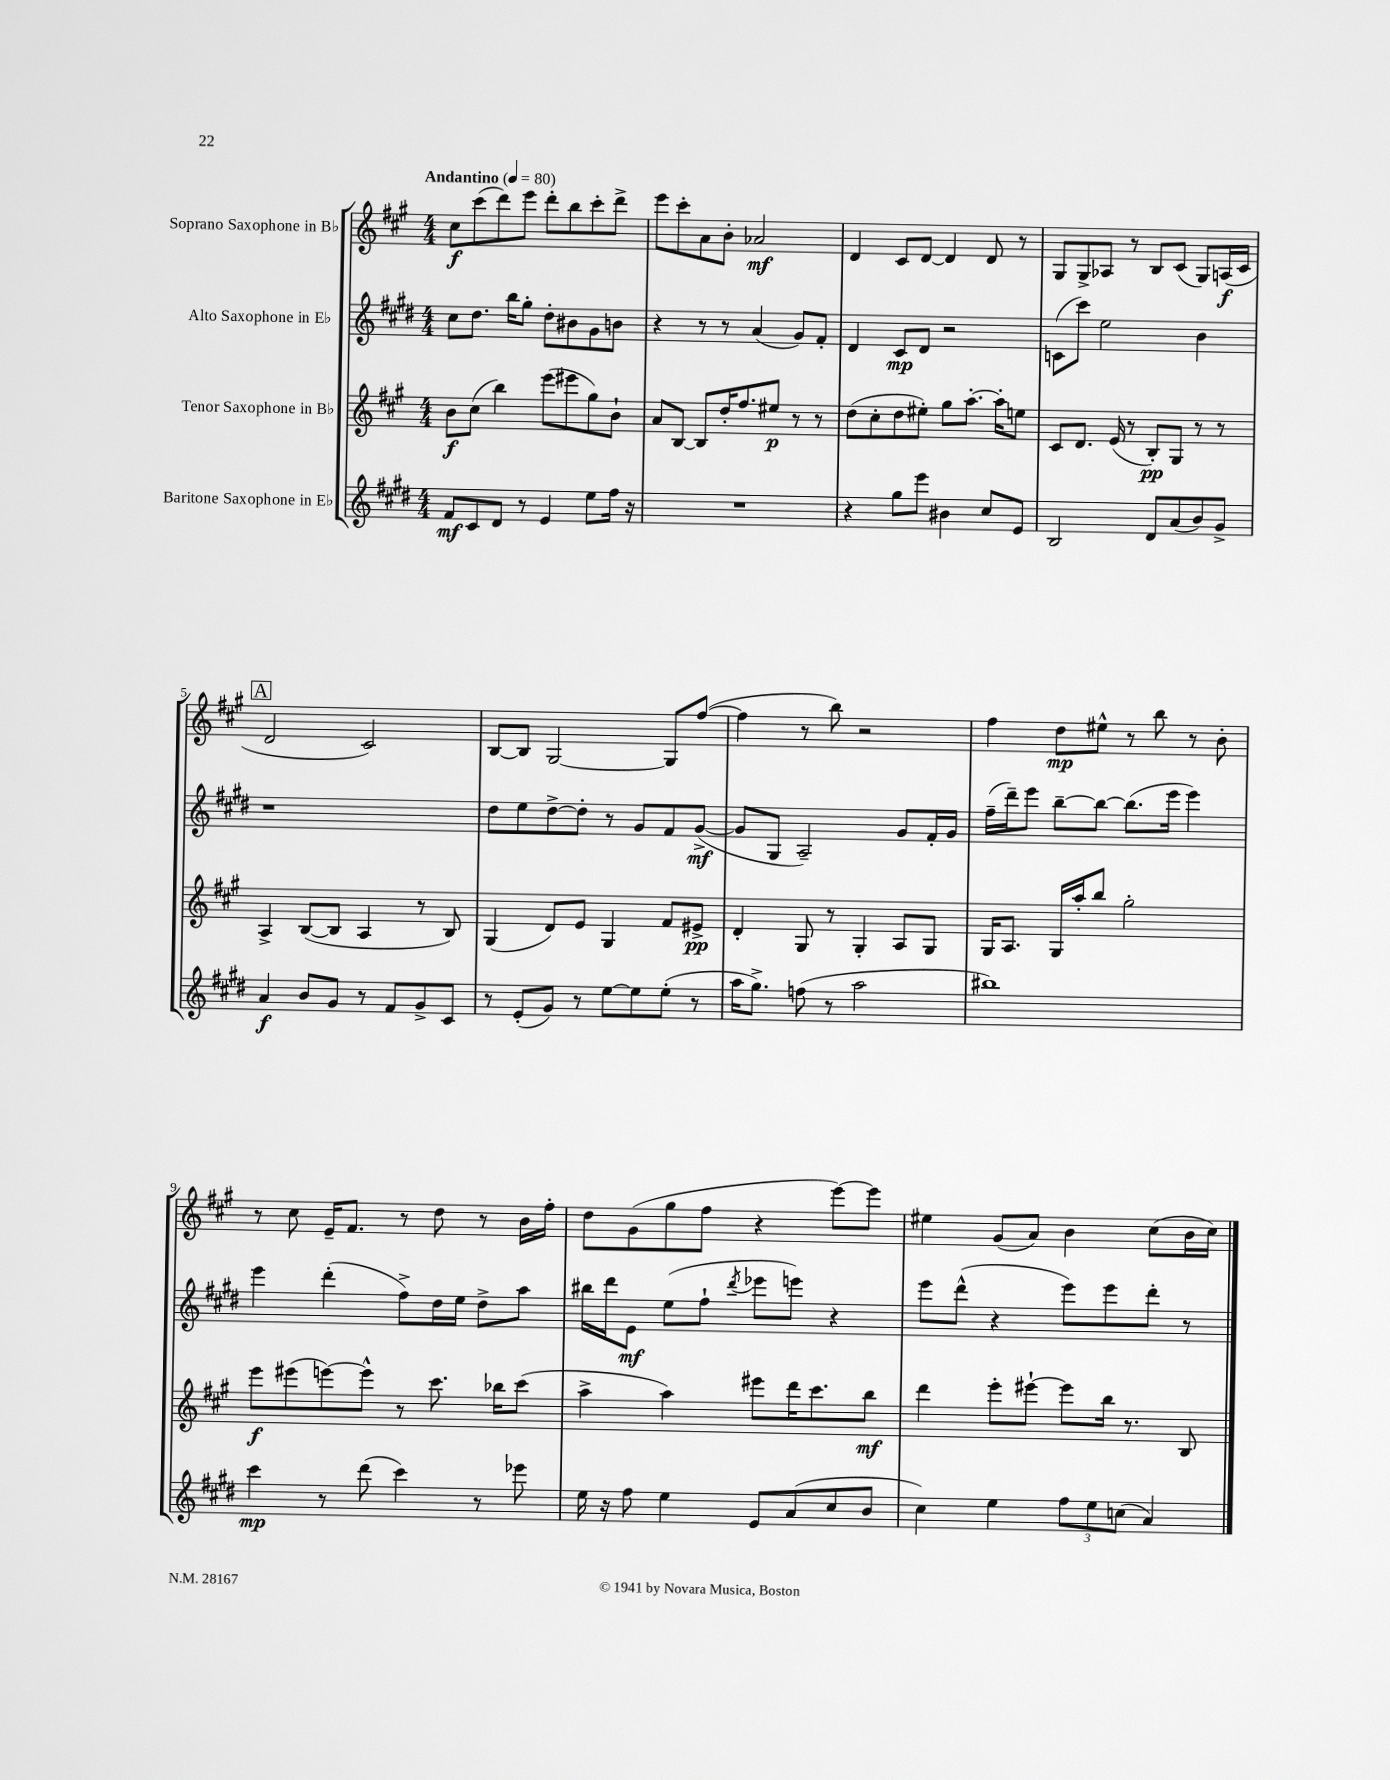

**kern	**dynam	**kern	**dynam	**kern	**dynam	**kern	**dynam
*part4	*part4	*part3	*part3	*part2	*part2	*part1	*part1
*staff4	*staff4	*staff3	*staff3	*staff2	*staff2	*staff1	*staff1
*I"Baritone Saxophone in E♭	*	*I"Tenor Saxophone in B♭	*	*I"Alto Saxophone in E♭	*	*I"Soprano Saxophone in B♭	*
*clefG2	*	*clefG2	*	*clefG2	*	*clefG2	*
*k[f#c#g#d#]	*	*k[f#c#g#]	*	*k[f#c#g#d#]	*	*k[f#c#g#]	*
*M4/4	*	*M4/4	*	*M4/4	*	*M4/4	*
*MM80	*	*MM80	*	*MM80	*	*MM80	*
=1	=1	=1	=1	=1	=1	=1	=1
!	!	!	!	!	!	!LO:TX:a:B:t=Andantino	!
8f#/L	mf	8b\L	f	8cc#\L	.	8cc#\L	f
8c#/	.	(8cc#\J	.	8.dd#\J	.	(8ccc#\	.
8d#/J	.	4bb\)	.	.	.	8ddd\)	.
.	.	.	.	16bb\KL	.	.	.
8r	.	.	.	8gg#'\J	.	8eee\J	.
4e/	.	(8eee\L	.	8dd#'\L	.	8ddd'\L	.
.	.	8eee#X\	.	8b#X\	.	8bb\	.
8ee\L	.	8gg#\)	.	8g#\	.	8ccc#'\	.
16ff#\Jk	.	8b`\J	.	8bn\J	.	8ddd^\J	.
16r	.	.	.	.	.	.	.
=2	=2	=2	=2	=2	=2	=2	=2
1r	.	8a/L	.	4r	.	8eee\L	.
.	.	[8B/J	.	.	.	8ccc#'\	.
.	.	8B/L]	.	8r	.	8a\	.
.	.	16dd'/K	.	8r	.	8b'\J	.
.	.	8.ff#/	.	.	.	.	.
.	.	.	.	(4a/	.	2a-X/	mf
.	.	8ee#X/J	p	.	.	.	.
.	.	8r	.	8g#/L)	.	.	.
.	.	8r	.	8f#'/J	.	.	.
=3	=3	=3	=3	=3	=3	=3	=3
4r	.	(8dd\L	.	4d#/	.	4d/	.
.	.	8cc#'\	.	.	.	.	.
8gg#\L	.	8dd\	.	8c#/L	mp	8c#/L	.
8eee\J	.	8ee#X'\J)	.	8d#/J	.	[8d/J	.
4b#X\	.	8gg#\L	.	2r	.	4d/]	.
.	.	[8.aa'\J	.	.	.	.	.
8cc#/L	.	.	.	.	.	8d/	.
.	.	16aa'\KL]	.	.	.	.	.
8e/J	.	8een\J	.	.	.	8r	.
=4	=4	=4	=4	=4	=4	=4	=4
2B/	.	8c#/L	.	(8cn\L	.	8G#/L	.
.	.	8.d/J	.	8ccc#\J)	.	8G#^/	.
.	.	.	.	2ee\	.	8A-X/J	.
.	.	(16e/	.	.	.	.	.
.	.	8r	.	.	.	8r	.
8d#/L	.	8B'/L)	pp	.	.	8B/L	.
(8a/	.	8G#/J	.	.	.	(8c#/J	.
8b/)	.	8r	.	4b\	.	8G#/L)	.
8g#^/J	.	8r	.	.	.	(16An/L	f
.	.	.	.	.	.	16c#/JJ	.
!!LO:LB:g=z
!!LO:REH:place=s1:t=A
=5	=5	=5	=5	=5	=5	=5	=5
4a/	f	4A^/	.	1r	.	2d/	.
8b/L	.	([8B/L	.	.	.	.	.
8g#/J	.	8B/J]	.	.	.	.	.
8r	.	4A/	.	.	.	2c#/)	.
8f#/L	.	.	.	.	.	.	.
8g#^/	.	8r	.	.	.	.	.
8c#/J	.	8B/)	.	.	.	.	.
=6	=6	=6	=6	=6	=6	=6	=6
8r	.	(4G#/	.	8dd#\L	.	[8B/L	.
(8e'/L	.	.	.	8ee\	.	8B/J]	.
8g#/J)	.	8d/L)	.	[8dd#^\	.	[2G#/	.
8r	.	8e/J	.	8dd#'\J]	.	.	.
[8ee\L	.	4G#/	.	8r	.	.	.
8ee\]	.	.	.	8g#/L	.	.	.
(8ee'\J	.	8f#/L	.	8f#/	.	8G#/L]	.
8r	.	8e#X^/J	pp	([8g#^/J	mf	([8ff#/J	.
=7	=7	=7	=7	=7	=7	=7	=7
16aa\KL	.	4d'/	.	8g#/L]	.	4ff#\]	.
8.gg#^\J)	.	.	.	.	.	.	.
.	.	.	.	8G#/J	.	.	.
(8ffn\	.	8G#/	.	2A~/)	.	8r	.
8r	.	8r	.	.	.	8bb\)	.
2aa\	.	4G#'/	.	.	.	2r	.
.	.	8A/L	.	8g#/L	.	.	.
.	.	8G#/J	.	16f#'/L	.	.	.
.	.	.	.	16g#/JJ	.	.	.
=8	=8	=8	=8	=8	=8	=8	=8
1bb#X)	.	16G#/KL	.	(16ff#~\LL	.	4ff#\	.
.	.	8.A/J	.	16ddd#~\J)	.	.	.
.	.	.	.	8eee\J	.	.	.
.	.	16G#/LL	.	[8bb~\L	.	8dd\L	mp
.	.	16aa'/J	.	.	.	.	.
.	.	8bb/J	.	8bb\J_	.	8ee#X^^\J	.
.	.	2gg#'\	.	(8.bb\L]	.	8r	.
.	.	.	.	.	.	8bb\	.
.	.	.	.	16eee\Jk	.	.	.
.	.	.	.	4eee\)	.	8r	.
.	.	.	.	.	.	8b'\	.
!!LO:LB:g=z
=9	=9	=9	=9	=9	=9	=9	=9
4ccc#\	mp	8eee\L	f	4eee\	.	8r	.
.	.	(8eee#X\	.	.	.	8cc#\	.
8r	.	[8eeen\)	.	(4ddd#'\	.	16e~/KL	.
.	.	.	.	.	.	8.f#/J	.
(8ddd#\	.	8eee^^\J]	.	.	.	.	.
4ccc#\)	.	8r	.	8ff#^\L)	.	8r	.
.	.	8.ccc#\	.	16dd#\L	.	8dd\	.
.	.	.	.	16ee\JJ	.	.	.
8r	.	.	.	8dd#^\L	.	8r	.
.	.	16bb-X\KL	.	.	.	.	.
8eee-X\	.	(8ccc#\J	.	8aa\J	.	16b\LL	.
.	.	.	.	.	.	16ff#'\JJ	.
=10	=10	=10	=10	=10	=10	=10	=10
16ee\	.	4aa^\	.	16bb#X\LL	.	8dd\L	.
16r	.	.	.	16ddd#\J	.	.	.
8ff#\	.	.	.	8e\J	mf	(8g#\	.
4ee\	.	4aa\)	.	(8ee\L	.	8gg#\	.
.	.	.	.	8ff#`\J	.	8ff#\J	.
.	.	.	.	8qddd#/	.	.	.
8e/L	.	8eee#X\L	.	8eee-X\L	.	4r	.
(8a/	.	16ddd\K	.	8eeen\J)	.	.	.
.	.	8.ccc#\	.	.	.	.	.
8cc#/	.	.	.	4r	.	[8eee\L)	.
8b/J	.	8bb\J	mf	.	.	8eee\J]	.
=11	=11	=11	=11	=11	=11	=11	=11
4cc#\)	.	4ddd\	.	8eee\L	.	4ee#X\	.
.	.	.	.	(8ddd#^^\J	.	.	.
4ee\	.	8eee'\L	.	4r	.	(8g#/L	.
.	.	[8eee#X`\J	.	.	.	8a/J)	.
12ff#\L	.	8eee#\L]	.	8eee\L)	.	4b\	.
12ee\	.	.	.	.	.	.	.
.	.	16bb\Jk	.	8eee\	.	.	.
(12ccn\J	.	.	.	.	.	.	.
.	.	8.r	.	.	.	.	.
4a/)	.	.	.	8ddd#'\J	.	(8cc#\L	.
.	.	8B/	.	8r	.	16b\L	.
.	.	.	.	.	.	16cc#\JJ)	.
==	==	==	==	==	==	==	==
*-	*-	*-	*-	*-	*-	*-	*-
